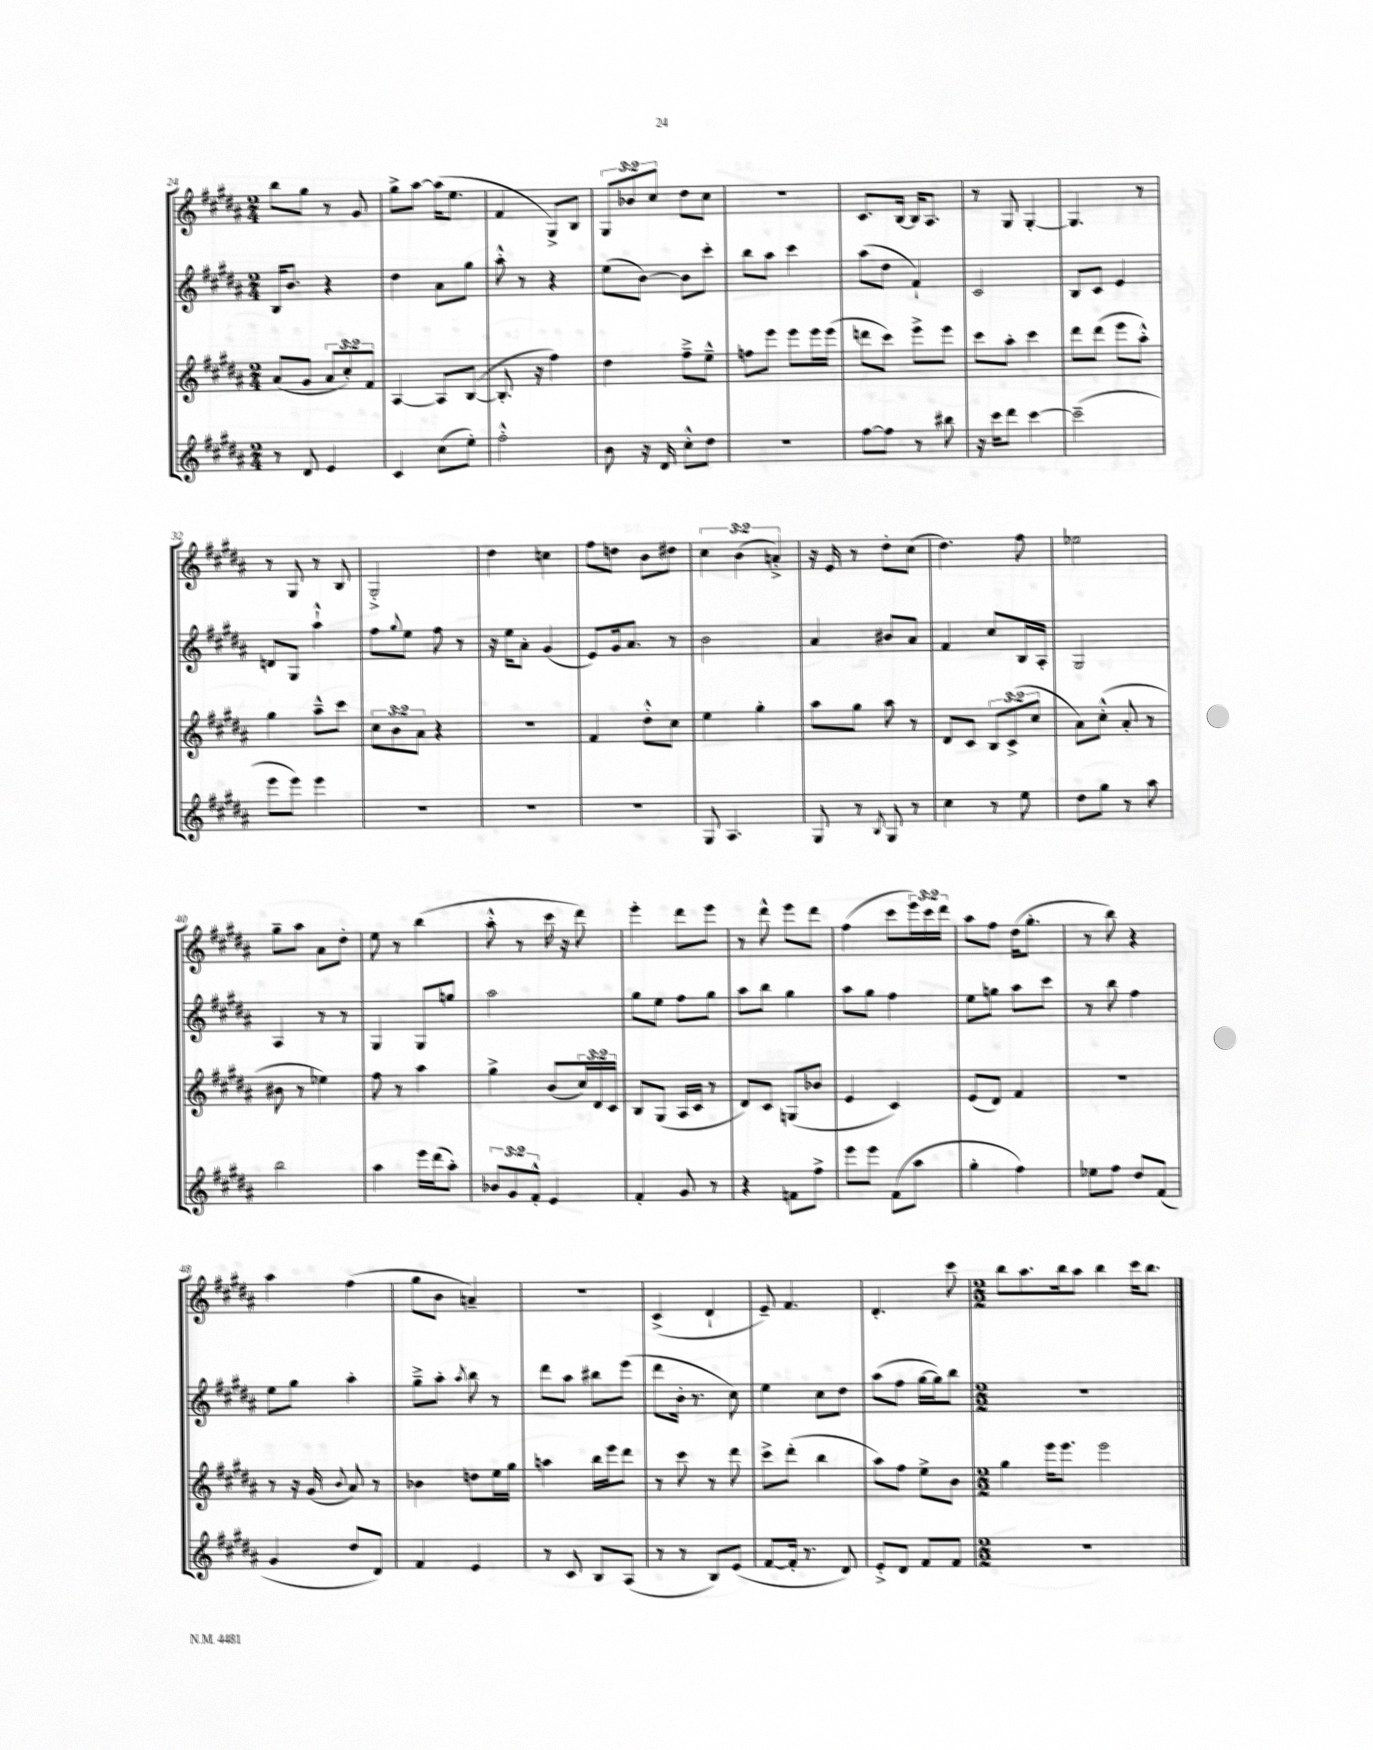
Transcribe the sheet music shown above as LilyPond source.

<<
\new StaffGroup <<
\new Staff = "s0" {
    \clef treble \key b \major \numericTimeSignature \time 2/4 \override Staff.TupletNumber.text = #tuplet-number::calc-fraction-text
    b''8 gis''8 r8 gis'8 |
    gis''8-> ais''8~ ais''16( e''8. |
    fis'4 gis8->) b8 |
    \tuplet 3/2 { gis8 bes'8 cis''8 } dis''8 cis''8 |
    r2 |
    cis'8. b16~ b16 ais8. |
    r8 gis8 gis4~-. |
    gis4. r8 |
    r8 gis8 r8 b8 |
    gis2-.-> |
    dis''4 c''4 |
    fis''8 d''8 b'8 dis''8 |
    \tuplet 3/2 { cis''4 b'4( a'4-.->) } |
    r16 e'16 r8 dis''8-. cis''8( |
    dis''4.) fis''8 |
    ees''2 |
    gis''8-- ais''8 ais'8 dis''8-. |
    e''8 r8 b''4( |
    ais''8-.-^ r8 cis'''16 r16 dis'''8) |
    e'''4-. dis'''8 e'''8 |
    r8 dis'''8-^ e'''8 dis'''8 |
    fis''4( cis'''8 \tuplet 3/2 { e'''16) cis'''16 dis'''16 } |
    ais''8 fis''8 dis''16( gis''8.-. |
    r8 b''8) r4 |
    ais''4 fis''4( |
    gis''8 b'8 a'4--) |
    R2 |
    cis'4->( dis'4-! |
    e'8--) fis'4. |
    dis'4.-. cis'''8 |
    \numericTimeSignature \time 2/2 b''8 ais''8. b''16 ais''8 b''4 cis'''16 b''8. \bar "|." |
}
\new Staff = "s1" {
    \clef treble \key b \major \numericTimeSignature \time 2/4
    b16 b'8. r4 |
    dis''4 ais'8 gis''8 |
    ais''8-.-^ r8 r4 |
    e''8( b'8~) b'8 cis'''8-. |
    b''8 ais''8 cis'''4 |
    ais''8( dis''8 fis'4-!) |
    cis'2 |
    b8 cis'8 e'4 |
    d'8 gis8 ais''4-!-^ |
    fis''8 \appoggiatura { gis''8 } e''8 fis''8 r8 |
    r16 e''16 ais'8-. gis'4( |
    e'8) gis'16 ais'8. r8 |
    b'2 |
    ais'4 bis'8 ais'8 |
    fis'4 cis''8 b16 ais16-. |
    gis2 |
    ais4 r8 r8 |
    gis4 gis8 g''8 |
    ais''2 |
    gis''8 e''8 fis''8 gis''8 |
    ais''8 b''8 gis''4 |
    ais''8 gis''8 fis''4 |
    e''8 g''8 ais''8 cis'''8 |
    r8 b''8 fis''4 |
    e''8 gis''8 ais''4-. |
    gis''8---> ais''8-. \acciaccatura { ais''8 } b''8 r8 |
    dis'''8 ais''8 bis''8 e'''8( |
    dis'''8 b'16-. r8. cis''8) |
    e''4 cis''8 dis''8 |
    ais''8( fis''8 gis''16~ gis''16) b''8 |
    \numericTimeSignature \time 2/2 R1 \bar "|." |
}
\new Staff = "s2" {
    \clef treble \key b \major \numericTimeSignature \time 2/4 \override Staff.TupletNumber.text = #tuplet-number::calc-fraction-text
    ais'8( gis'8 \tuplet 3/2 { ais'8 cis''8-.) fis'8 } |
    ais4~ ais8 b8~( |
    b8.-. r16 fis''4) |
    dis''4 fis''8---> e''8---^ |
    f''8 e'''8 e'''8 e'''16 e'''16( |
    d'''8 cis'''8) e'''8-> e'''8 |
    cis'''8 ais''8-. cis'''4 |
    dis'''8 dis'''8( e'''8 ais''8-.-^) |
    gis''4 ais''8---^ cis'''8 |
    \tuplet 3/2 { cis''8 b'8 ais'8 } r4 |
    r2 |
    fis'4 dis''8-.-^ cis''8 |
    e''4 gis''4-. |
    ais''8 gis''8 ais''8 r8 |
    dis'8 cis'8 \tuplet 3/2 { b8 cis'8->( cis''8 } |
    ais'8) cis''8-.-^( ais'8-. r8 |
    bis'8 r8 ees''4) |
    fis''8 r8 ais''4 |
    gis''4-> b'8( \tuplet 3/2 { cis''16) dis'16 cis'16 } |
    b8 gis8( ais16 cis'16 r8 |
    dis'8) cis'8 g8( bes'8 |
    e'4 cis'4) |
    e'8( dis'8) fis'4 |
    R2 |
    r8 r16 gis'16( \appoggiatura { b'8 } ais'8) r8 |
    bes'4 d''8 e''16 gis''16 |
    a''4 b''16 e'''16 dis'''8 |
    r8 cis'''8 r8 dis'''8 |
    cis'''8-> dis'''8-.( b''4 |
    ais''8) fis''8 e''8-> b'8 |
    \numericTimeSignature \time 2/2 gis''4 e'''16 e'''8. e'''2 \bar "|." |
}
\new Staff = "s3" {
    \clef treble \key b \major \numericTimeSignature \time 2/4 \override Staff.TupletNumber.text = #tuplet-number::calc-fraction-text
    r8 dis'8 e'4 |
    cis'4 cis''8( e''8-.) |
    fis''2-.-^ |
    b'8 r16 dis'16 cis''8-.-^ dis''8 |
    r2 |
    fis''8~ fis''8 r8 bis''8 |
    r16 cis'''16 dis'''8 cis'''4~ |
    cis'''2--( |
    e'''8 e'''8) e'''4 |
    R2 |
    R2 |
    R2 |
    gis8 ais4. |
    gis8 r8 \acciaccatura { b8 } gis8 r8 |
    cis''4 r8 e''8 |
    dis''8 gis''8 r8 ais''8 |
    b''2 |
    ais''4 e'''16 dis'''16( ais''8-.) |
    \tuplet 3/2 { bes'8 gis'8 fis'8-.-^ } e'4 |
    fis'4-. gis'8 r8 |
    r4 f'8 fis''8-> |
    e'''8 e'''8 fis'8( ais''8 |
    gis''4-. fis''4) |
    ees''8 fis''8 dis''8 fis'8( |
    gis'4 dis''8 dis'8) |
    fis'4 e'4 |
    r8 cis'8 b8 ais8( |
    r8 r8 b8) e'8( |
    fis'8~ fis'16-. r8. dis'8) |
    e'8-.-> dis'8 fis'8 fis'8 |
    \numericTimeSignature \time 2/2 R1 \bar "|." |
}
>>
>>
\layout { \context { \Score currentBarNumber = #24 } }
